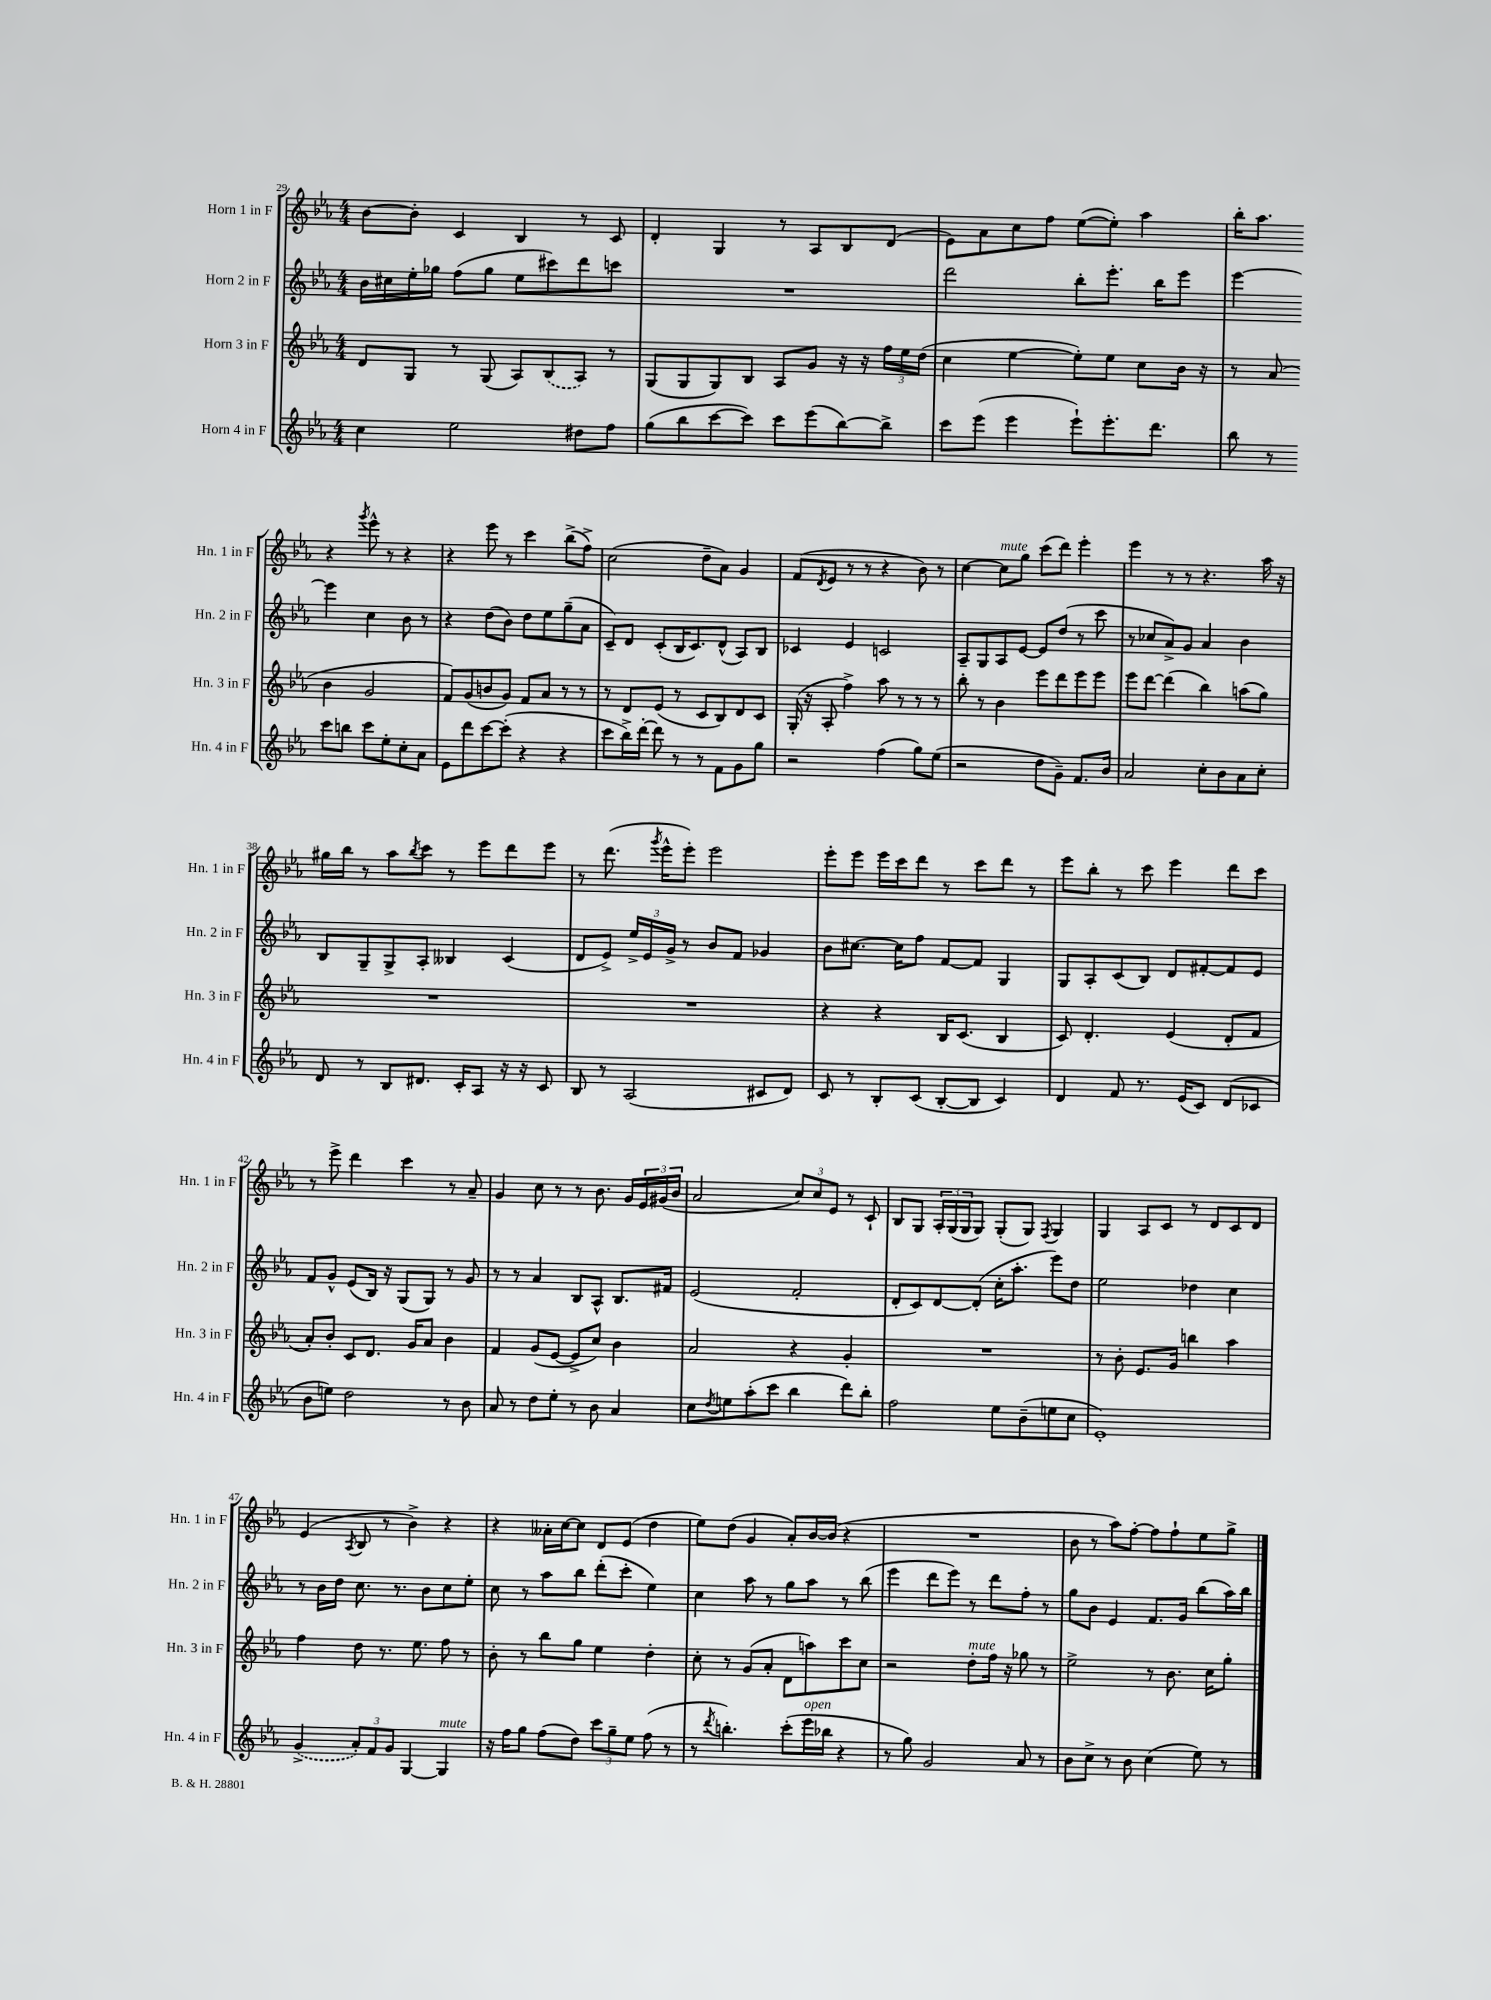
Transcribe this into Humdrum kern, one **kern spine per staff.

**kern	**kern	**kern	**kern
*staff4	*staff3	*staff2	*staff1
*clefG2	*clefG2	*clefG2	*clefG2
*k[b-e-a-]	*k[b-e-a-]	*k[b-e-a-]	*k[b-e-a-]
*M4/4	*M4/4	*M4/4	*M4/4
4cc	8d	16b-	[8b-
.	.	16cc#	.
.	8G	16ee-'	8b-']
.	.	16gg-	.
2ee-	8r	(8ff	4c
.	(8G	8gg-	.
.	8A-)	8ee-	4B-
.	(8B-	8ccc#)	.
8dd#	8A-)	8ddd	8r
8ff	8r	8ccc	8c
=	=	=	=
(8gg	(8G	1r	4d'
8bb-	8G	.	.
[8ccc	8G)	.	4G
8ccc])	8B-	.	.
8ccc	8A-	.	8r
(8eee-	8g	.	8A-
[8bb-)	16r	.	8B-
.	16r	.	.
8bb-^]	24ff	.	(8d
.	24ee-	.	.
.	(24dd	.	.
=	=	=	=
8ccc	4cc	2ddd	8e-)
(8eee-	.	.	8a-
4eee-	[4ee-	.	8cc
.	.	.	8ff
8eee-`)	8ee-'])	8bb-'	([8ee-
8.eee-'	8ee-	8.eee-'	8ee-'])
.	8cc	.	4aa-
8.ddd	.	16bb-	.
.	16b-	8eee-	.
.	16r	.	.
=	=	=	=
8bb-	8r	[4eee-	16bb-'
.	.	.	8.aa-
8r	(8a-	.	.
8ccc	4b-	4eee-]	4r
8bb	.	.	.
.	.	.	8qggg
8ccc	2g	4cc	8eee-^^
8ee-'	.	.	8r
8cc'	.	8b-	4r
8a-	.	8r	.
=	=	=	=
8e-	8f)	4r	4r
8ddd	(8g	.	.
[8ccc	8b	(8dd	8eee-
(8ccc']	8g)	8b-)	8r
4r	8f	8dd	4ccc
.	8a-	8ee-	.
4r	8r	(8gg~	(8bb-^
.	8r	8a-	8ff^)
=	=	=	=
8ccc	8r	8c~)	(2cc
16bb-^)	8d	8d	.
[16ddd'	.	.	.
8ddd]	(8e-	(8c'	.
8r	8r	16B-	.
.	.	8.c)	.
8r	8c	.	8dd~
8f	8B-)	(8d^^	8a-)
8g	8d	8A-)	4g
8gg	8c	8B-	.
=	=	=	=
2r	(16G'	4c-	(8f
.	16r	.	.
.	.	.	8qd
.	8A-'	.	8e-
.	4ff^)	4e-	8r
.	.	.	8r
(4ff	8aa-	2c	4r
.	8r	.	.
8gg)	8r	.	8b-)
(8ee-	8r	.	8r
=	=	=	=
2r	8bb-'	8A-~	[4cc
.	8r	8G	.
.	4b-	8A-	8cc]
.	.	[8e-	8gg
8dd	8eee-	8e-]	(8ccc
8g~)	8ddd	(8dd	8ddd)
8.f	8eee-	8r	4eee-'
.	8eee-	8ccc	.
16b-	.	.	.
=	=	=	=
2a-	8eee-	8r	4eee-
.	[8ddd	8cc-	.
.	(4ddd]	8a-^)	8r
.	.	8g	8r
8cc'	4bb-)	4a-	4.r
8b-	.	.	.
8a-	(8aa	4b-	.
8cc'	8gg)	.	16aa-
.	.	.	16r
=	=	=	=
8d	1r	8B-	16gg#
.	.	.	16bb-
8r	.	8G~	8r
8B-	.	8G^	8aa-
.	.	.	8qbb-
8.d#	.	8A-'	8ccc
.	.	4B--	8r
16c'	.	.	.
8A-	.	.	8eee-
16r	.	(4c	8ddd
16r	.	.	.
8c	.	.	8eee-
=	=	=	=
8B-	1r	8d	8r
8r	.	8e-^)	(8.ddd
(2A-	.	24ee-^	.
.	.	24e-	.
.	.	.	8qggg
.	.	.	16eee-^^
.	.	24g^	.
.	.	8r	8eee-')
.	.	8b-	2eee-
.	.	8f	.
8c#	.	4g-	.
8d)	.	.	.
=	=	=	=
8c	4r	8b-	8eee-'
8r	.	[8.cc#	8eee-
8B-'	4r	.	16eee-
.	.	16cc#]	16ccc
(8c	.	8ff	8ddd
[8B-'	16B-	[8f	8r
.	(8.c	.	.
8B-]	.	8f]	8ccc
4c)	4B-	4G	8ddd
.	.	.	8r
=	=	=	=
4d	8c)	8G	8eee-
.	4.d'	8A-'	8bb-'
8f	.	(8c	8r
8.r	.	8B-)	8ccc
.	(4e-	8d	4eee-
(16e-	.	.	.
8c)	.	[8f#'	.
(8d	8d'	8f#]	8ddd
8c-	8f	8e-	8ccc
=	=	=	=
8b-	8a-')	8f	8r
8ee)	8b-'	8g^^	8eee-^
2dd	8c	(8e-	4ddd
.	8.d	16B-)	.
.	.	16r	.
.	.	(8G	4ccc
.	16g	.	.
.	8a-	8G)	.
8r	4b-	8r	8r
8b-	.	8g	8a-~
=	=	=	=
8a-	4f	8r	4g
8r	.	8r	.
8dd	(8g	4a-	8cc
8ee-'	[8e-	.	8r
8r	8e-^]	8B-	8r
8b-	8cc)	8A-^^	8.b-
4a-	4b-	8.B-	.
.	.	.	16g
.	.	.	24e-
.	.	.	(24g#
.	.	16f#	.
.	.	.	24b-
=	=	=	=
8cc	2a-	(2e-	2a-
8qdd	.	.	.
8ee	.	.	.
(8aa-'	.	.	.
8ccc	.	.	.
4bb-	4r	2f'	12cc)
.	.	.	12cc
.	.	.	12e-
8ddd)	4g'	.	8r
8bb-'	.	.	8c`
=	=	=	=
2ff	1r	8d'	8B-
.	.	8c)	8G
.	.	[8d	24A-'
.	.	.	(24G
.	.	.	24G
.	.	(8d']	8G)
8ee-	.	16cc'	(8G'
.	.	8.aa-'	.
(8b-~	.	.	8G)
.	.	.	8qF
8ee	.	8eee-)	4G
8cc	.	8dd	.
=	=	=	=
1e-')	8r	2ee-	4G
.	8b-'	.	.
.	8.e-	.	8A-
.	.	.	8c
.	16g	.	.
.	4bb	4dd-	8r
.	.	.	8d
.	4aa-	4cc	8c
.	.	.	8d
=	=	=	=
(4g^	4ff	8r	(4e-
.	.	16b-	.
.	.	16dd	.
.	.	.	8qA-
12a-')	8dd	8.cc	8B-
12f	.	.	.
.	8.r	.	8r
12g	.	.	.
.	.	8.r	.
[4G	.	.	4b-^)
.	8.ee-	.	.
.	.	8b-	.
4G]	8ff	8cc	4r
.	8r	8ee-'	.
=	=	=	=
16r	8b-'	8cc	4r
16ff	.	.	.
8gg	8r	8r	.
(8ff	8bb-	8aa-	16a--'
.	.	.	[16cc
8dd)	8gg	8bb-	8cc]
12ccc	4ee-	(8ddd'	8d
12gg~	.	.	.
.	.	8ccc'	(8e-
12ee-	.	.	.
(8ff	4dd'	4ee-)	4dd
8r	.	.	.
=	=	=	=
8r	8cc'	4cc	8ee-)
8qddd	.	.	.
4.bb')	8r	.	(8dd
.	(8g	8aa-	4g
.	8a-'	8r	.
(8ccc'	8d	8gg	8a-')
16eee-	8aa)	8aa-	[16b-
16bb-	.	.	(16b-]
4r	8ccc	8r	4r
.	8cc	(8bb-	.
=	=	=	=
8r	2r	4eee-	1r
8gg)	.	.	.
2g	.	8ddd	.
.	.	8eee-)	.
.	8dd'	8r	.
.	16ff	8ddd	.
.	16r	.	.
8a-	8gg-	8ff'	.
8r	8r	8r	.
=	=	=	=
8b-	2ee-^	8gg	8b-
8cc^	.	8b-	8r
8r	.	4e-	8aa-)
8b-	.	.	[8ff'
(4cc	8r	8.f	8ff]
.	8.b-	.	8ff`
.	.	16g	.
8ee-)	.	(8bb-	8ee-
.	16cc	.	.
8r	8gg'	16aa-)	8gg^
.	.	16bb-	.
==	==	==	==
*-	*-	*-	*-
